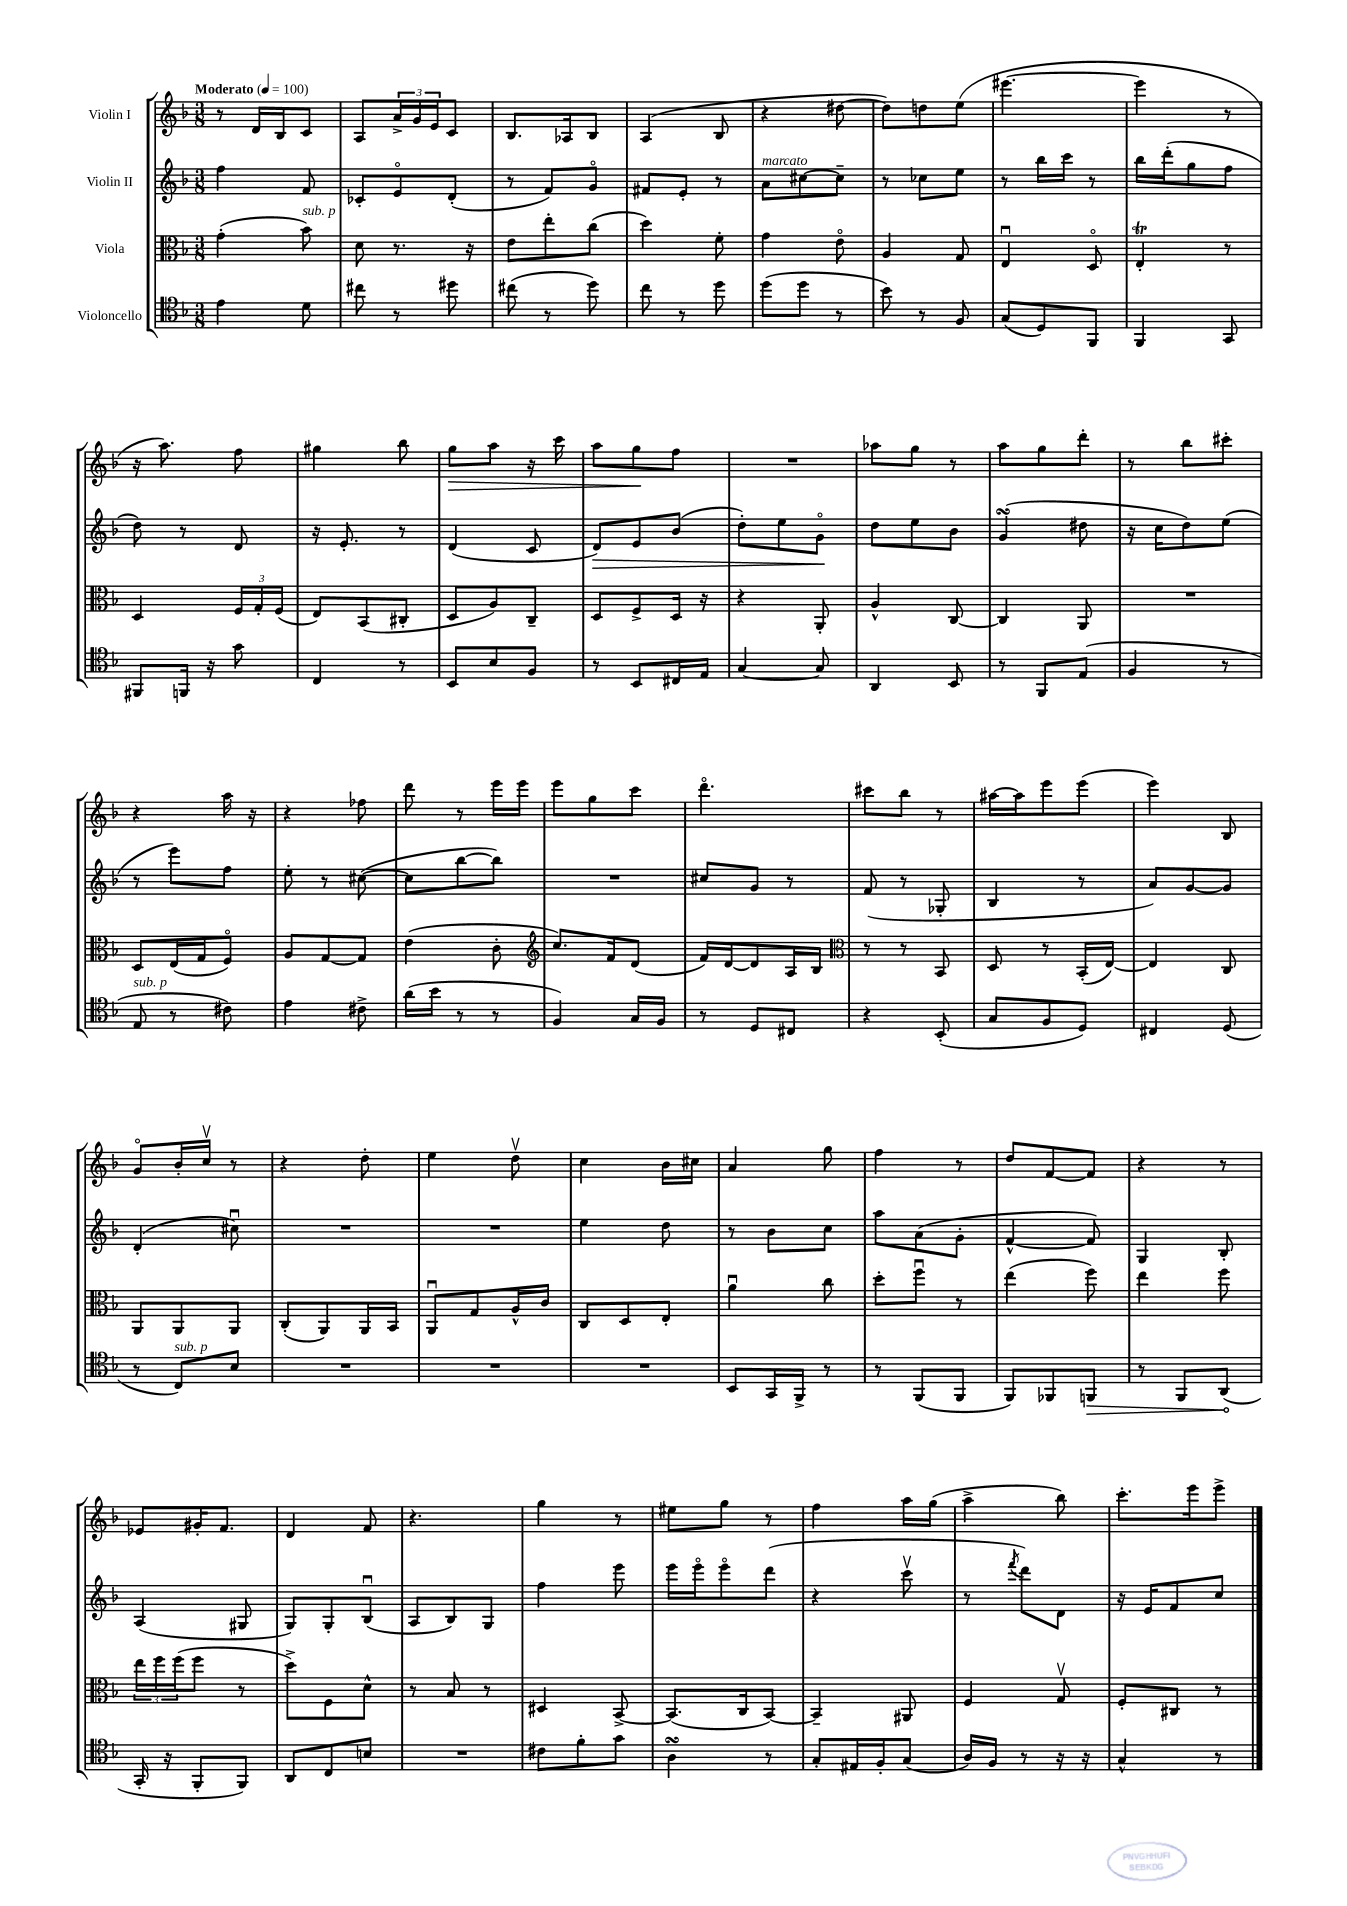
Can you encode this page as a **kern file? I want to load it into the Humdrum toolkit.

**kern	**kern	**kern	**kern
*staff4	*staff3	*staff2	*staff1
*clefC4	*clefC3	*clefG2	*clefG2
*k[b-]	*k[b-]	*k[b-]	*k[b-]
*M3/8	*M3/8	*M3/8	*M3/8
*MM100	*MM100	*MM100	*MM100
4e	(4g'	4ff	8r
.	.	.	16d
.	.	.	16B-
8d	8b-)	8f	8c
=	=	=	=
8cc#	8d	8c-'	8A
8r	8.r	8eo	24a^
.	.	.	24g
.	.	.	24e
8dd#	.	(8d'	8c
.	16r	.	.
=	=	=	=
(8cc#	8e	8r	8.B-
8r	8ee'	8f)	.
.	.	.	16A-
8dd)	(8cc	8go	8B-
=	=	=	=
8cc	4dd)	8f#	(4A
8r	.	8e'	.
8dd	8f'	8r	8B-
=	=	=	=
(8dd	4g	8a	4r
8dd	.	[8cc#	.
8r	8eo	8cc#~]	[8dd#
=	=	=	=
8b-)	4A	8r	8dd#])
8r	.	8cc-	8dd
8F	8G	8ee	(8ee
=	=	=	=
(8G	4Eu	8r	[4.eee#
8D)	.	16bb-	.
.	.	16ccc	.
8FF	8Do	8r	.
=	=	=	=
4FF	4E'	16bb-	4eee#]
.	.	(16ddd'	.
.	.	8gg	.
8GG	8r	8ff	8r
=	=	=	=
8FF#	4D	8dd)	16r
.	.	.	8.aa)
16FF	.	8r	.
16r	.	.	.
8g	24F	8d	8ff
.	24G'	.	.
.	(24F	.	.
=	=	=	=
4C	8E)	16r	4gg#
.	.	8.e'	.
.	(8BB-	.	.
8r	8C#'	8r	8bb-
=	=	=	=
8BB-	8D	(4d	8gg
8B-	8A)	.	8aa
8F	8C~	8c	16r
.	.	.	16ccc
=	=	=	=
8r	8D	8d)	8aa
8BB-	8F^	8e	8gg
16C#	16D	(8b-	8ff
16E	16r	.	.
=	=	=	=
[4G	4r	8dd')	4.r
.	.	8ee	.
8G]	8AA'	8go	.
=	=	=	=
4AA	4A^^	8dd	8aa-
.	.	8ee	8gg
8BB-	[8C	8b-	8r
=	=	=	=
8r	4C]	(4g	8aa
8FF	.	.	8gg
(8E	8AA	8dd#	8ddd'
=	=	=	=
4F	4.r	16r	8r
.	.	16cc	.
.	.	8dd)	8bb-
8r	.	(8ee	8ccc#'
=	=	=	=
8E	8D	8r	4r
8r	(16E	8eee)	.
.	16G	.	.
8c#)	8Fo)	8ff	16aa
.	.	.	16r
=	=	=	=
4e	8A	8ee'	4r
.	[8G	8r	.
8c#^	8G]	([8cc#	8ff-
=	=	=	=
(16a	(4e	8cc#]	8ddd
16b-	.	.	.
8r	.	[8bb-	8r
8r	8c'	8bb-])	16eee
.	.	.	16eee
=	=	=	=
*	*clefG2	*	*
4F)	8.cc)	4.r	8eee
.	.	.	8gg
.	16f	.	.
16G	(8d	.	8ccc
16F	.	.	.
=	=	=	=
8r	16f)	8cc#	4.dddo
.	[16d	.	.
8D	8d]	8g	.
8C#	16A	8r	.
.	16B-	.	.
=	=	=	=
*	*clefC3	*	*
4r	8r	(8f	8ccc#
.	8r	8r	8bb-
(8BB-'	8BB-	8G-'	8r
=	=	=	=
8G	8D	4B-	[16aa#
.	.	.	16aa#]
8F	8r	.	8eee
8D)	(16BB-'	8r	(8eee
.	[16E)	.	.
=	=	=	=
4C#	4E]	8a)	4eee)
.	.	[8g	.
(8D	8C	8g]	8B-
=	=	=	=
8r	8AA	(4d'	8go
8C)	8AA	.	16b-'
.	.	.	16ccv
8B-	8AA	8cc#u)	8r
=	=	=	=
4.r	(8C'	4.r	4r
.	8AA)	.	.
.	16AA	.	8dd'
.	16BB-	.	.
=	=	=	=
4.r	8AAu	4.r	4ee
.	8G	.	.
.	16A^^	.	8ddv
.	16c	.	.
=	=	=	=
4.r	8C	4ee	4cc
.	8D	.	.
.	8E'	8dd	16b-
.	.	.	16cc#
=	=	=	=
8BB-	4au	8r	4a
16GG	.	8b-	.
16FF^	.	.	.
8r	8cc	8cc	8gg
=	=	=	=
8r	8dd'	8aa	4ff
(8FF	8ffu	(8a	.
8FF	8r	8g'	8r
=	=	=	=
8FF)	(4ee	[4f^^	8dd
8FF-	.	.	[8f
8FF	8ff)	8f])	8f]
=	=	=	=
8r	4ee	4G	4r
8FF	.	.	.
(8AA	8ff	8B-'	8r
=	=	=	=
16GG'	24ee	(4A	8e-
.	24ff	.	.
16r	.	.	.
.	(24ff	.	.
8FF'	8ff	.	16g#'
.	.	.	8.f
8FF)	8r	8G#	.
=	=	=	=
8AA	8dd^)	8G)	4d
8C	8F	8G'	.
8B	8d^^	(8B-u	8f
=	=	=	=
4.r	8r	8A	4.r
.	8B-	8B-)	.
.	8r	8G	.
=	=	=	=
8c#	4D#	4ff	4gg
8f'	.	.	.
8g	[8BB-^	8eee	8r
=	=	=	=
4A	(8.BB-]	16eee	8ee#
.	.	16eeeo	.
.	.	8eeeo	8gg
.	16C	.	.
8r	[8BB-)	(8ddd	8r
=	=	=	=
8G'	4BB-~]	4r	4ff
16E#	.	.	.
16F'	.	.	.
(8G	8AA#	8cccv	16aa
.	.	.	(16gg
=	=	=	=
16A)	4F	8r	4aa^
16F	.	.	.
.	.	8qfff	.
8r	.	8ddd)	.
16r	8Gv	8d	8bb-)
16r	.	.	.
=	=	=	=
4G^^	8F'	16r	8.ccc'
.	.	16e	.
.	8C#	8f	.
.	.	.	16eee
8r	8r	8cc	8eee^
==	==	==	==
*-	*-	*-	*-
